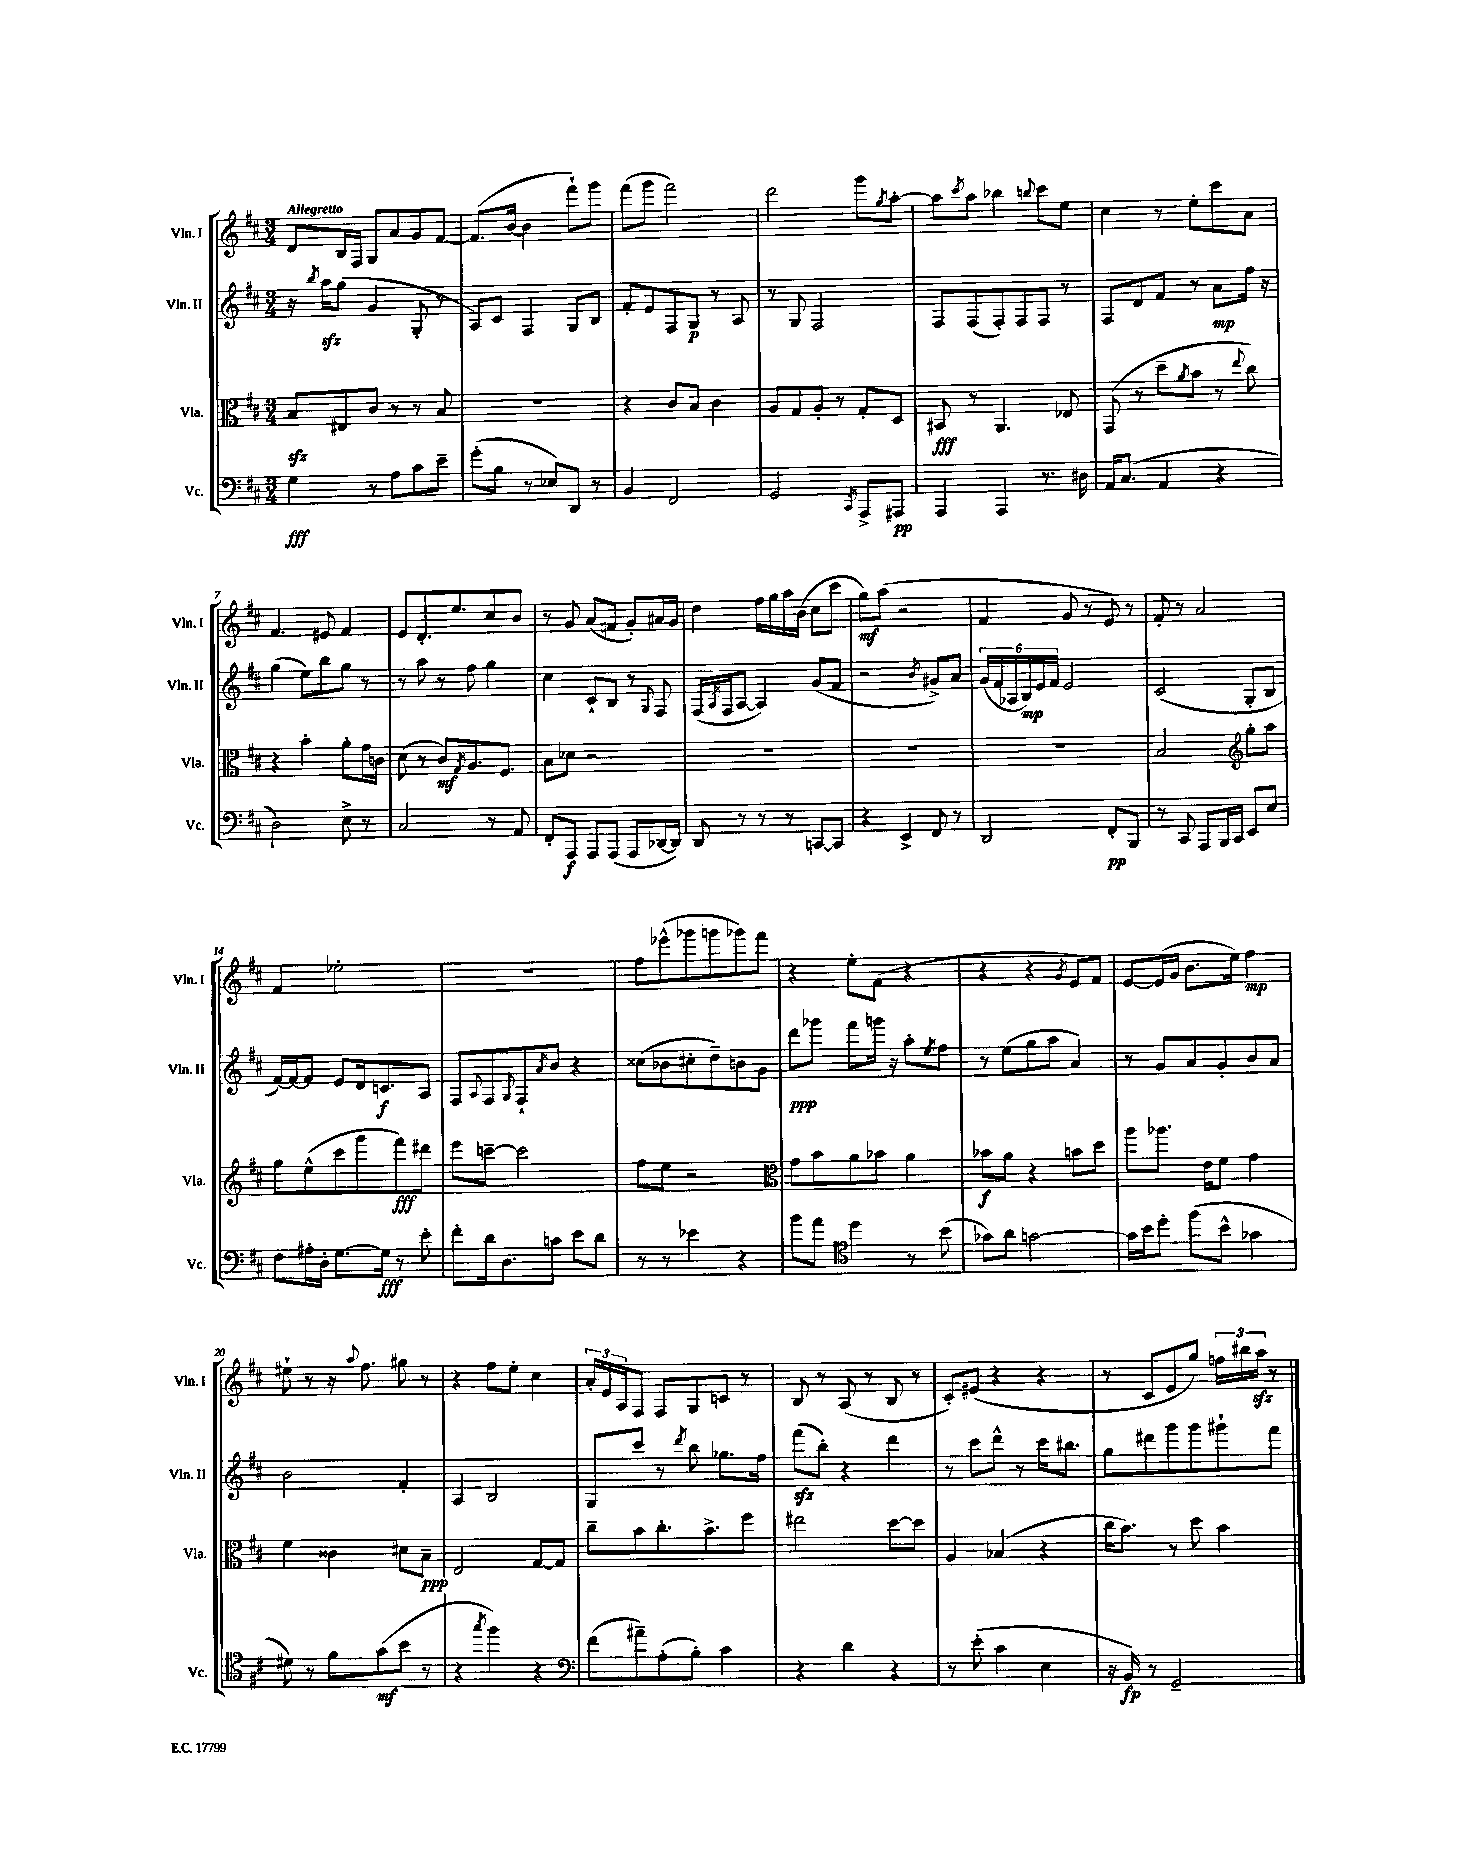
<<
\new StaffGroup <<
\new Staff = "s0" \with { instrumentName = "Vln. I" shortInstrumentName = "Vln. I" } {
    \clef treble \key d \major \numericTimeSignature \time 3/4 \tempo "Allegretto"
    d'8 b16 fis16 g8 a'8 g'8 fis'8~ |
    fis'8.( b'16~ b'4 fis'''8-!) g'''8 |
    fis'''8( g'''8 fis'''2) |
    d'''2 g'''8 \acciaccatura { g''8 } a''8~-. |
    a''8 \acciaccatura { cis'''8 } a''8 bes''4 \appoggiatura { b''8 } cis'''8 e''8 |
    cis''4 r8 e''8-. cis'''8 a'8 |
    fis'4. eis'8 fis'4 |
    e'8 d'8.-. e''8. cis''8 b'8 |
    r8 g'8 a'8( f'8 g'8-.) ais'16 g'16 |
    d''4 fis''16 g''16 a''16 b'16( cis''8 cis'''8 |
    g''8\mf) a''8( r2 |
    fis'4 g'8 r8 e'8) r8 |
    fis'8-. r8 a'2 |
    fis'4 ees''2-. |
    R2. |
    fis''8 ees'''8-^( ges'''8 g'''8 ges'''8) fis'''8 |
    r4 e''8-. fis'8( r4 |
    r4 r4 \acciaccatura { g'8 } e'8) fis'8 |
    e'8~ e'16( g'16 b'8. e''16) fis''4\mp |
    eis''8-! r8 r16 \appoggiatura { a''8 } fis''8. gis''8 r8 |
    r4 fis''8 e''8-. cis''4 |
    \tuplet 3/2 { a'16-. e'16 a16 } fis8 fis8 g8 c'8 r8 |
    b8 r8 a8( r8 b8 r8 |
    cis'8-.) eis'8( r4 r4 |
    r8 cis'8 e'8 g''8) \tuplet 3/2 { f''16 bis''16 a''16\sfz } r8 \bar "|." |
}
\new Staff = "s1" \with { instrumentName = "Vln. II" shortInstrumentName = "Vln. II" } {
    \clef treble \key d \major \numericTimeSignature \time 3/4
    r16 \acciaccatura { b''8 } a''16\sfz g''8( g'4 g8-. r8 |
    a8) cis'8 fis4 g8 b8 |
    fis'8-. e'8 fis8 g8\p r8 a8 |
    r8 g8 fis2 |
    fis8 fis8( fis8-.) fis8 fis8 r8 |
    fis8 d'8 fis'8 r8 a'8\mp fis''16 r16 |
    g''4( e''8) b''8 g''8 r8 |
    r8 a''8 r8 fis''8 g''4 |
    cis''4 cis'8-! b8 r8 \appoggiatura { g8 } fis8 |
    fis16( \acciaccatura { a8 } fis16 a8~ a4) g'8( fis'8 |
    r2 \acciaccatura { b'8 } gis'8->) a'8 |
    \tuplet 6/4 { g'16( fis'16 aes16 b16\mp) e'16 fis'16 } e'2 |
    cis'2( g8-. b8 |
    fis'16~) fis'16~ fis'8 e'8 d'16 c'8.\f a8 |
    fis8 \appoggiatura { a8 } fis8 \appoggiatura { g8 } fis8-! \acciaccatura { a'8 } b'8 r4 |
    cisis''8( bes'8 cis''8-. d''8--) b'8 g'8 |
    d'''8\ppp ges'''8 fis'''8 g'''16 r16 a''8-. \acciaccatura { e''8 } fis''8 |
    r8 e''8( g''8 a''8 a'4) |
    r8 g'8 a'8 g'8-. b'8 a'8 |
    b'2 fis'4-. |
    a4 b2 |
    g8 cis'''8 r8 \acciaccatura { d'''8 } b''8 ges''8. fis''16 |
    fis'''8\sfz( b''8-.) r4 d'''4 |
    r8 cis'''8 d'''8-^ r8 cis'''16 bis''8. |
    g''8 dis'''8 g'''8 g'''8 gis'''8-! fis'''8 \bar "|." |
}
\new Staff = "s2" \with { instrumentName = "Vla." shortInstrumentName = "Vla." } {
    \clef alto \key d \major \numericTimeSignature \time 3/4
    b8\sfz eis8 cis'8 r8 r8 b8 |
    R2. |
    r4 cis'8 b8 cis'4 |
    a8 g8 a8-. r8 g8-. d8 |
    bis,8\fff r8 a,4. ees8 |
    g,8( r8 d''8-- \acciaccatura { a'8 } b'8 r8 \appoggiatura { e''8 } cis''8) |
    r4 b'4-. a'8-. g'16 c'16 |
    d'8( r8 cis'8\mf) \acciaccatura { g8 } a8. fis8. |
    b8 des'8 r2 |
    R2. |
    R2. |
    R2. |
    b2 \clef treble g''8-. a''8 |
    g''8 e''8-^( cis'''8 g'''8 fis'''8\fff) dis'''8 |
    e'''8 c'''8~-- c'''2 |
    fis''8 e''8 r2 |
    \clef alto g'8 b'8 a'8 bes'8 a'4 |
    bes'8\f a'8 r4 b'8 d''8 |
    a''8 aes''8. e'16 fis'8 g'4 |
    fis'4 cisis'4 dis'8 b8--\ppp |
    e2 g8~ g8 |
    cis''8-- b'8 cis''8.-. b'8.-> fis''8 |
    eis''2 d''8~ d''8 |
    a4 bes4( r4 |
    cis''16 b'8.) r8 d''8 b'4 \bar "|." |
}
\new Staff = "s3" \with { instrumentName = "Vc." shortInstrumentName = "Vc." } {
    \clef bass \key d \major \numericTimeSignature \time 3/4
    g4\fff r8 a8 cis'8 e'8-- |
    g'8-.( b8 r8 ees8) d,8 r8 |
    b,4 fis,2 |
    g,2 \acciaccatura { cis,8 } a,,8-> ais,,8\pp |
    a,,4 a,,4 r8. dis16 |
    a,16 cis8.( a,4 r4 |
    d2) e8-> r8 |
    cis2 r8 a,8 |
    fis,8-. a,,8\f a,,8 a,,8( a,,8 des,16~ des,16) |
    d,8 r8 r8 r8 c,8~ c,8 |
    r4 e,4-> fis,8 r8 |
    d,2 fis,8-.\pp b,,8 |
    r8 cis,8 a,,8 b,,16 cis,16 e,8 e8 |
    fis8 ais16-. d16-. g8.~ g16\fff r8 e'8-. |
    fis'8-. d'16 d8. c'8 e'8 d'8 |
    r8 r8 ees'4 r4 |
    b'8 a'8 \clef tenor d''4 r8 b'8( |
    ges'8) a'8 g'2~ |
    g'16 b'16 d''8-. fis''8( b'8-^ ges'4 |
    dis'8) r8 fis'8 g'8\mf( b'8 r8 |
    r4 \acciaccatura { g''8 } fis''4) r4 |
    \clef bass fis'8( ais'8--) a8-.( b8-.) cis'4 |
    r4 d'4 r4 |
    r8 e'8-.( cis'4 e4 |
    r16 b,16\fp) r8 g,2-- \bar "|." |
}
>>
>>
